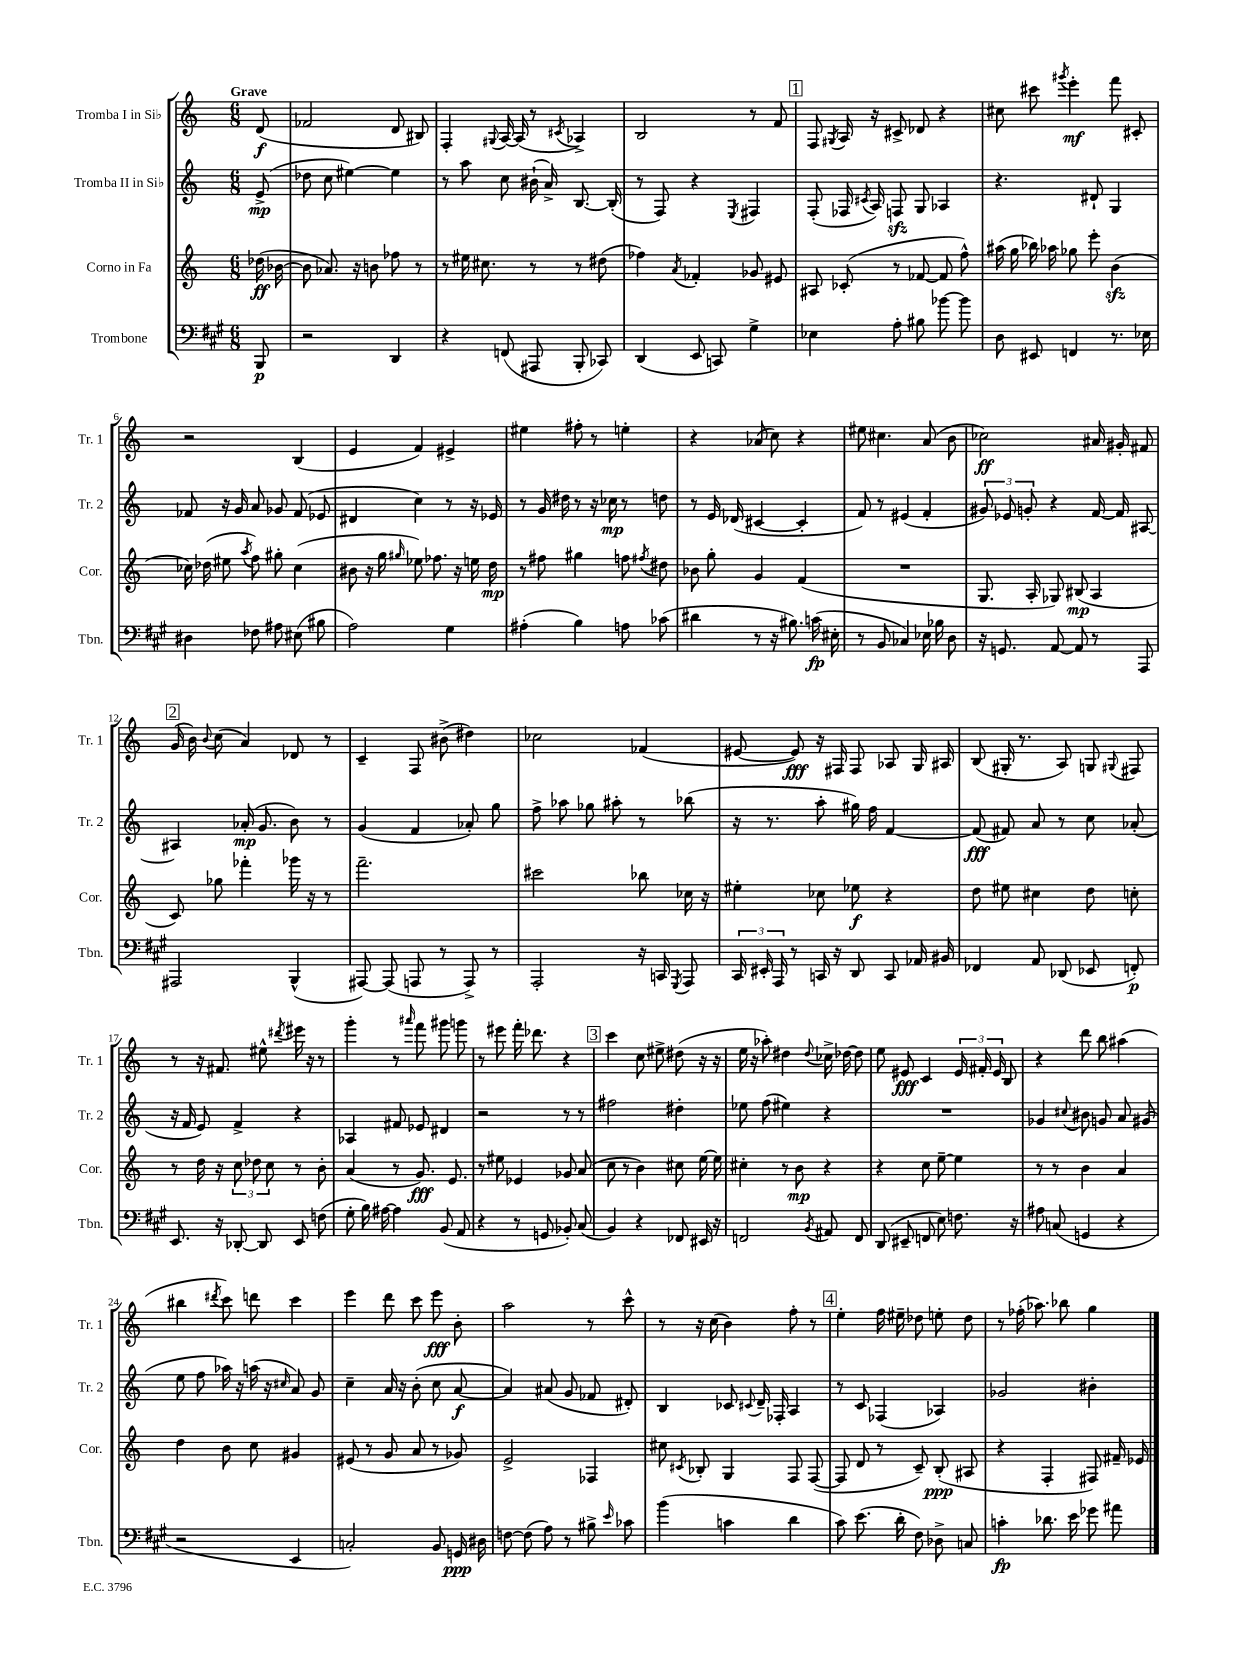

**kern	**kern	**kern	**kern
*staff4	*staff3	*staff2	*staff1
*clefF4	*clefG2	*clefG2	*clefG2
*k[f#c#g#]	*k[]	*k[]	*k[]
*M6/8	*M6/8	*M6/8	*M6/8
8BBB	(16dd-	(8e^	(8d
.	[16b-	.	.
=	=	=	=
2r	8b-]	8dd-	2f-
.	8.a-)	8cc	.
.	.	[4ee#)	.
.	16r	.	.
.	8b	.	.
4DD	8ff-	4ee#]	8d
.	8r	.	8B#)
=	=	=	=
4r	8r	8r	4F'
.	16ee#	8aa	.
.	8.cc#	.	.
.	.	.	8qqG#
(8FF	.	8cc	[16A
.	.	.	(16A]
8AAA#	8r	(16b#`	8r
.	.	16a^)	.
.	.	.	8qc#
8BBB'	8r	[8.B	4A-^)
8CC-)	(8dd#	.	.
.	.	(16B']	.
=	=	=	=
(4DD	4ff-)	8r	2B
.	.	8F)	.
.	8qa	.	.
8EE	4f-'	4r	.
8CC)	.	.	.
.	.	8qE	.
4G#^	8g-	4F#	8r
.	8e#	.	8f
=	=	=	=
4E-	8A#	(8F'	8F
.	.	.	8qG#
.	(8c-'	16F-	16A
.	.	8qc#	.
.	.	16A)	16r
8A'	8r	8F	8c#^
8B#	[8f-	8G	8d-
[8b-	8f-]	4A-	4r
8b-]	8ff^^)	.	.
=	=	=	=
8D	(16aa#	4.r	8cc#
.	16gg	.	.
8EE#	16bb-)	.	8ccc#
.	16aa-	.	.
.	.	.	8qggg#
4FF	8gg-	.	4eee'
.	8eee'	8d#`	.
8.r	(4b	4G	8fff
.	.	.	8c#'
16E-	.	.	.
=	=	=	=
4D#	16cc-)	8f-	2r
.	(16dd-	.	.
.	8ee#	16r	.
.	.	16g	.
.	8qaa	.	.
8F-	8ff)	8a	.
8A#	8gg#'	8g-	.
(8E#	(4cc-	(8f-	(4B
8B#	.	8e-	.
=	=	=	=
2A)	8b#	4d#	4e
.	16r	.	.
.	16gg	.	.
.	16qqgg#	.	.
.	8ee-)	4cc)	4f)
.	8.ff-	.	.
4G#	.	8r	4e#^
.	16r	.	.
.	16ee	16r	.
.	16dd	16e-	.
=	=	=	=
(4A#'	8r	8r	4ee#
.	8ff#	16g	.
.	.	16dd#	.
4B)	4gg#	8r	8ff#'
.	.	16r	8r
.	.	16cc-	.
8A	8ff	8r	4ee'
.	8qff#	.	.
(8c-	8dd#	8dd	.
=	=	=	=
4d#	8b-	8r	4r
.	8gg'	16e	.
.	.	(16d-	.
8r	4g	[4c#	(8a-
16r	.	.	8cc)
8.B#)	.	.	.
.	(4f	4c#']	4r
(16c	.	.	.
16E#'	.	.	.
=	=	=	=
8r	2.r	8f)	8ee#
8BB	.	8r	4.cc#
4C-)	.	(4e#	.
16E-	.	4f'	(8a
16B-	.	.	.
8D	.	.	8b
=	=	=	=
16r	8.G	12g#)	2cc-)
8.GG	.	.	.
.	.	12e-	.
.	.	12g'	.
.	16A'	.	.
[8AA	8G-)	4r	.
8AA]	(8B#	.	.
8r	4A	[16f	16a#
.	.	16f]	16g#'
8AAA	.	[8A#	8f#
=	=	=	=
2AAA#	8c)	4A#]	(16g
.	.	.	16b)
.	.	.	8qqb
.	8gg-	.	(8cc
.	4fff-'	(16a-'	4a)
.	.	8.g	.
(4BBB^^	16ggg-	8b)	8d-
.	16r	.	.
.	8r	8r	8r
=	=	=	=
[8AAA#)	2.fff~	(4g	4c~
(8AAA#]	.	.	.
8AAA	.	4f	8F
8r	.	.	(8b#^
8AAA^)	.	8a-')	4dd#)
8r	.	8gg	.
=	=	=	=
2AAA'	2ccc#	8ff^	2cc-
.	.	8aa-	.
.	.	8gg-	.
.	.	8aa#'	.
16r	8bb-	8r	(4f-
16CC	.	.	.
8qGGG#	.	.	.
8AAA	16cc-	(8bb-	.
.	16r	.	.
=	=	=	=
24CC#	4ee#'	16r	[8e#
24EE#'	.	.	.
.	.	8.r	.
24AAA	.	.	.
8r	.	.	8e#])
16CC	8cc-	8aa'	16r
16r	.	.	16F#
8DD	8ee-	16gg#)	8F#
.	.	16ff	.
8CC	4r	[4f	8A-
16AA-	.	.	16G
16BB#	.	.	16A#
=	=	=	=
4FF-	8dd	(8f]	(8B
.	8ee#	8f#)	16G#'
.	.	.	8.r
8AA	4cc#	8a	.
(8DD-	.	8r	8A)
8EE-	8dd	8cc	8G
.	.	.	8qqG#
8FF')	8cc'	(8a-'	8F#
=	=	=	=
8.EE	8r	16r	8r
.	.	16f	.
.	16dd	8e)	16r
16r	16r	.	8.f#
[8DD-'	12cc	4f^	.
.	12dd-	.	.
8DD-]	.	.	8ee#^^
.	12cc	.	.
.	.	.	8qddd#
8EE	8r	4r	16eee#
.	.	.	16r
(8F	8b'	.	8r
=	=	=	=
8G#'	(4a	4A-	4ggg'
16B)	.	.	.
[16A#	.	.	.
4A#]	8r	8f#	8r
.	.	.	16qqaaa#
.	8.g)	8e-	8fff
(8BB	.	4d#	8ggg#
.	8.e	.	.
8AA	.	.	8ggg
=	=	=	=
4r	8r	2r	8r
.	8ee#	.	8eee#
8r	4e-	.	16fff'
.	.	.	8.ddd-
8GG	.	.	.
8BB-')	8g-	8r	4r
(8C#	(8a	8r	.
=	=	=	=
4BB)	8cc	2ff#	4ccc
.	8r	.	.
4r	4b)	.	8cc
.	.	.	8ee#^
8FF-	8cc#	4dd#'	(8dd#
16EE#	[16ee	.	16r
16r	16ee]	.	16r
=	=	=	=
2FF	4cc#'	8ee-	16ee
.	.	.	16r
.	.	(8ff	8aa-')
.	8r	4ee#)	4dd#
.	8b	.	.
8qBB	.	.	8qqdd#
8AA#	4r	4r	16cc-^
.	.	.	[16dd-
8FF	.	.	8dd-]
=	=	=	=
(8DD	4r	2.r	8ee
8EE#~	.	.	8e#
8FF	8cc	.	4c
8E)	[8ee~	.	.
8.F	4ee]	.	24e#
.	.	.	24f#'
.	.	.	24e#
.	.	.	8B
16r	.	.	.
=	=	=	=
8A#	8r	4g-	4r
(8C	8r	.	.
.	.	8qqcc#	.
4GG	4b	8b#	8ddd
.	.	8g	8bb
4r	4a	8a	(4aa#
.	.	(8g#	.
=	=	=	=
2r	4dd	8ee	4bb#
.	.	8ff	.
.	.	.	8qddd#
.	8b	16aa-)	8ccc)
.	.	16r	.
.	8cc	(16aa	8ddd
.	.	16r	.
.	.	16qqcc#	.
4EE	4g#	8a)	4ccc
.	.	8g	.
=	=	=	=
2C')	(8e#	4cc~	4eee
.	8r	.	.
.	8g	16a	8ddd
.	.	16r	.
.	8a	(8b'	8ccc
8BB	8r	8cc	8eee
16GG	8g-)	[8a	8b'
16D#	.	.	.
=	=	=	=
[8F	2e^	4a])	2aa
(8F]	.	.	.
8A)	.	(8a#	.
8r	.	8g	.
8B#^	4F-	8f-	8r
16qqe	.	.	.
8c-	.	8d#')	8ccc^^
=	=	=	=
(4b	8cc#	4B	8r
.	8qc#	.	.
.	8B-'	.	16r
.	.	.	(16cc
4c	4G	8c-	4b)
.	.	8qqc#	.
.	.	16d~	.
.	.	16F-'	.
4d	8F	4A	8ff'
.	([8F	.	8r
=	=	=	=
8c#)	8F]	8r	4ee'
(8.e	8d	8c	.
.	8r	(4F-	16ff
16d'	.	.	16ee#~
8F#)	8c~)	.	8dd-
8D-^	(8B'	4A-)	8ee'
8C	8A#	.	8dd-
=	=	=	=
4c'	4r	2g-	8r
.	.	.	(16ff-'
.	.	.	8.aa-)
8.d-	4F'	.	.
.	.	.	8bb-
16e	.	.	.
8g-	8F#)	4b#'	4gg
8a#	16f#~	.	.
.	16e-	.	.
==	==	==	==
*-	*-	*-	*-
